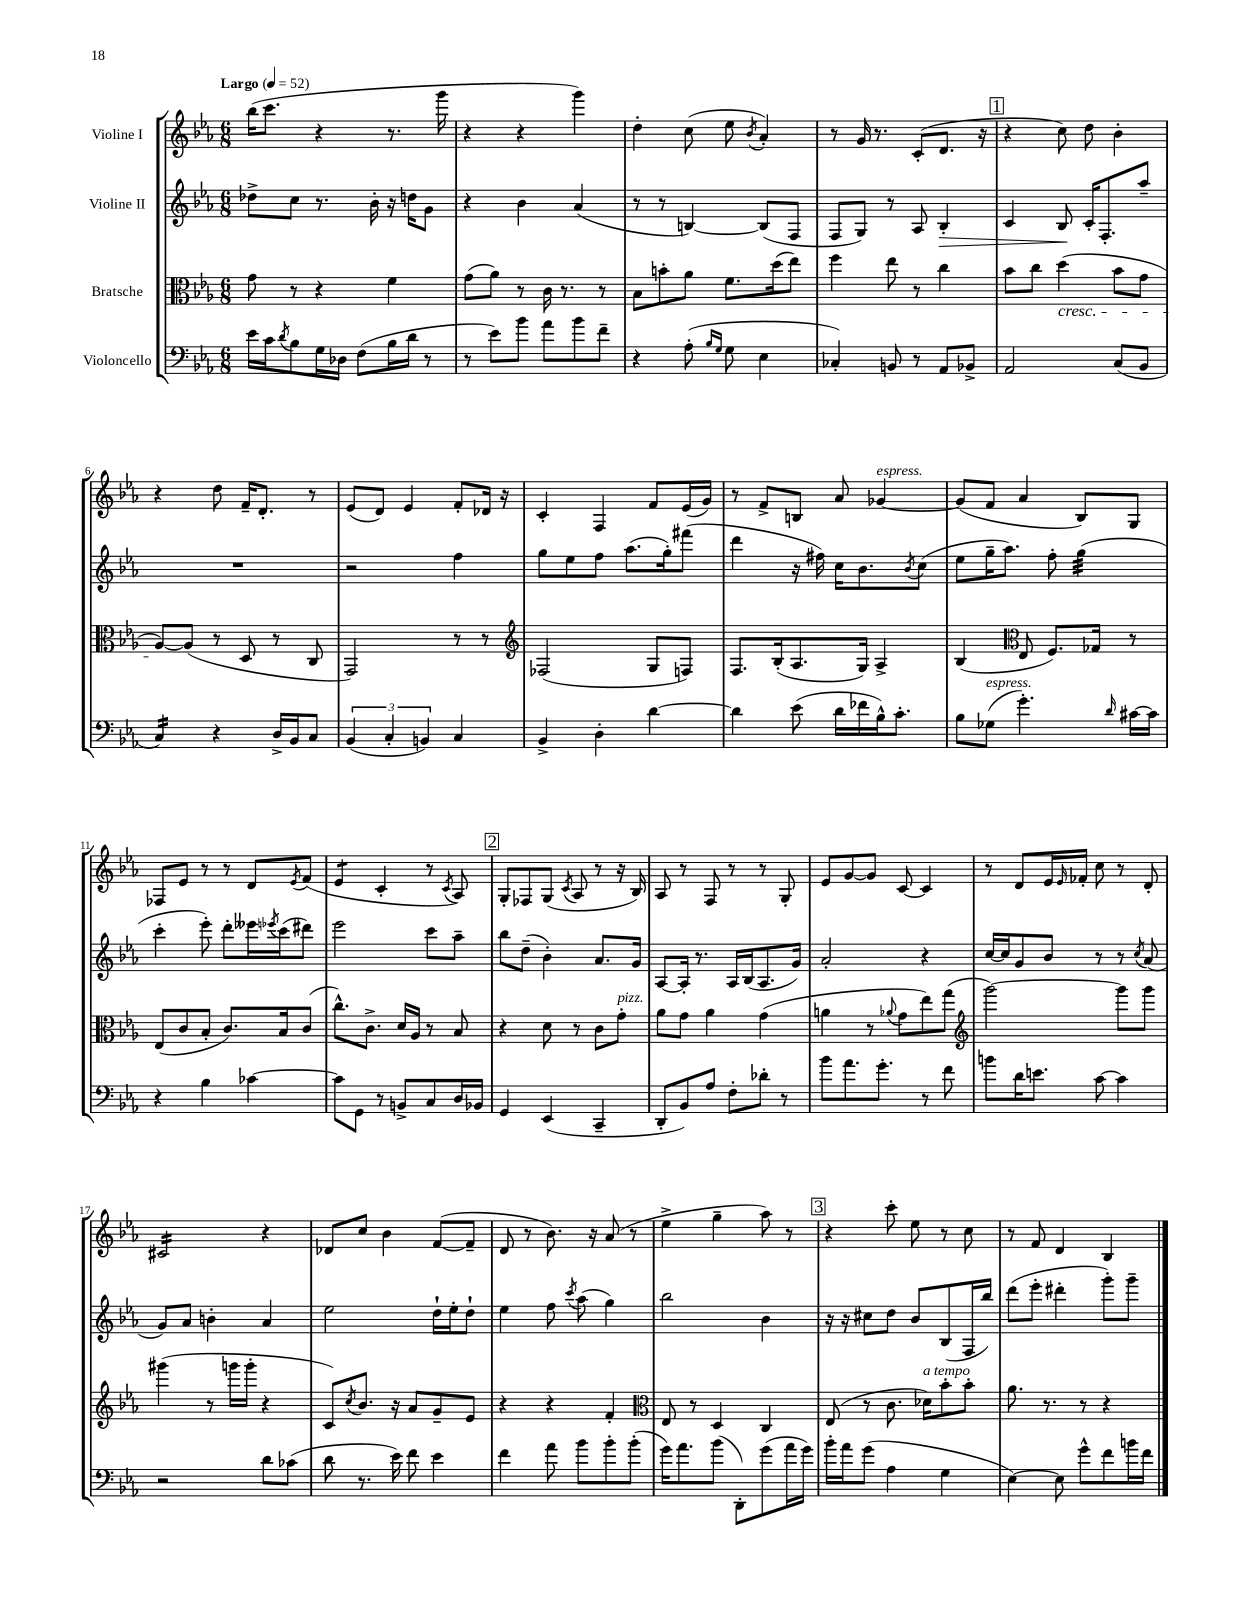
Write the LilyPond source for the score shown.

<<
\new StaffGroup <<
\new Staff = "s0" \with { instrumentName = "Violine I" } {
    \clef treble \key ees \major \numericTimeSignature \time 6/8 \tempo "Largo" 4 = 52
    bes''16( c'''8. r4 r8. g'''16 |
    r4 r4 g'''4) |
    d''4-. c''8( ees''8 \acciaccatura { bes'8 } aes'4-.) |
    r8 g'16 r8. c'8-.( d'8. r16 |
    \mark \markup { \box "1" } r4 c''8) d''8 bes'4-. |
    r4 d''8 f'16-- d'8.-. r8 |
    ees'8( d'8) ees'4 f'8-. des'16 r16 |
    c'4-. f4 f'8 ees'16( g'16) |
    r8 f'8-> b8 aes'8 ges'4~^\markup { \italic "espress." } |
    ges'8( f'8 aes'4 bes8) g8 |
    fes8 ees'8 r8 r8 d'8 \acciaccatura { ees'8 } f'8( |
    ees'4:8 c'4-. r8 \acciaccatura { c'8 } aes8) |
    \mark \markup { \box "2" } g8-. fes8 g8( \acciaccatura { c'8 } aes8 r8 r16 bes16) |
    aes8 r8 f8 r8 r8 g8-. |
    ees'8 g'8~ g'8 c'8~ c'4 |
    r8 d'8 ees'16 \grace { ees'16 } fes'16-. c''8 r8 d'8-. |
    cis'2:16 r4 |
    des'8 c''8 bes'4 f'8~( f'8-- |
    d'8 r8 bes'8.) r16 aes'8( r8 |
    ees''4-> g''4-- aes''8) r8 |
    \mark \markup { \box "3" } r4 c'''8-. ees''8 r8 c''8 |
    r8 f'8 d'4 bes4 \bar "|." |
}
\new Staff = "s1" \with { instrumentName = "Violine II" } {
    \clef treble \key ees \major \numericTimeSignature \time 6/8
    des''8-> c''8 r8. bes'16-. r16 d''16 g'8 |
    r4 bes'4 aes'4( |
    r8 r8 b4~) b8( f8 |
    f8 g8) r8 aes8 bes4-.\> |
    \mark \markup { \box "1" } c'4 bes8\! c'16-. f8.-. aes''8-- |
    R2. |
    r2 f''4 |
    g''8 ees''8 f''8 aes''8.( g''16-.) fis'''8( |
    d'''4 r16 fis''16) c''16 bes'8. \acciaccatura { bes'8 } c''8( |
    ees''8 g''16-- aes''8.) f''8-. g''4:32( |
    c'''4-. ees'''8-.) d'''8-. eeses'''16 \acciaccatura { ees'''8 } c'''16( dis'''8) |
    ees'''2 c'''8 aes''8-- |
    \mark \markup { \box "2" } bes''8 d''8--( bes'4-.) aes'8. g'16 |
    aes8~ aes16-. r8. aes16 bes16( aes8. g'16) |
    aes'2-. r4 |
    c''16~ c''16 g'8 bes'8 r8 r8 \acciaccatura { c''8 } aes'8( |
    g'8) aes'8 b'4-. aes'4 |
    ees''2 d''16-! ees''16-. d''8-! |
    ees''4 f''8 \acciaccatura { c'''8 } aes''8( g''4) |
    bes''2 bes'4 |
    \mark \markup { \box "3" } r16 r16 cis''8 d''8 bes'8 bes8( f16 bes''16) |
    d'''8( ees'''8-. dis'''4-. g'''8-.) g'''8-- \bar "|." |
}
\new Staff = "s2" \with { instrumentName = "Bratsche" } {
    \clef alto \key ees \major \numericTimeSignature \time 6/8
    g'8 r8 r4 f'4 |
    g'8( aes'8) r8 c'16 r8. r8 |
    bes8 b'8-. aes'8 f'8. d''16( ees''8) |
    f''4 ees''8 r8 c''4 |
    \mark \markup { \box "1" } bes'8 c''8 d''4\cresc( bes'8 g'8 |
    aes8~\!) aes8( r8 d8 r8 c8 |
    g,2) r8 r8 |
    \clef treble fes2( g8 f8) |
    f8. bes16-.( aes8. g16) aes4-> |
    bes4( \clef alto ees8 f8.) ges16 r8 |
    ees8( c'8 bes8-. c'8.) bes16 c'8( |
    c''8.-^) c'8.-> d'16 aes16 r8 bes8 |
    \mark \markup { \box "2" } r4 d'8 r8 c'8 g'8-.^\markup { \italic "pizz." } |
    aes'8 g'8 aes'4 g'4( |
    a'4 r8 \appoggiatura { aes'8 } g'8 ees''8) g''8( |
    \clef treble g'''2~) g'''8 g'''8 |
    gis'''4( r8 g'''16 g'''16-. r4 |
    c'8) \acciaccatura { c''8 } bes'8. r16 aes'8 g'8-- ees'8 |
    r4 r4 f'4-. |
    \clef alto ees8 r8 d4 c4 |
    \mark \markup { \box "3" } ees8( r8 c'8. des'16^\markup { \italic "a tempo" }) bes'8-. bes'8-. |
    aes'8. r8. r8 r4 \bar "|." |
}
\new Staff = "s3" \with { instrumentName = "Violoncello" } {
    \clef bass \key ees \major \numericTimeSignature \time 6/8
    ees'16 c'16 \acciaccatura { d'8 } bes8 g16 des16 f8( bes16 d'16 r8 |
    r8 ees'8) bes'8 aes'8 bes'8 f'8-- |
    r4 aes8-.( \grace { bes16 g16 } g8 ees4 |
    ces4-.) b,8 r8 aes,8 bes,8-> |
    \mark \markup { \box "1" } aes,2 c8( bes,8 |
    c4:16) r4 d16-> bes,16 c8 |
    \tuplet 3/2 { bes,4( c4-. b,4) } c4 |
    bes,4-> d4-. d'4~ |
    d'4 ees'8( d'16 fes'16 bes16-^) c'8.-. |
    bes8 ges8^\markup { \italic "espress." }( g'4.-.) \grace { d'16 } cis'16~ cis'16 |
    r4 bes4 ces'4~ |
    ces'8 g,8 r8 b,8-> c8 d16 bes,16 |
    \mark \markup { \box "2" } g,4 ees,4( c,4-- |
    d,8-. bes,8) aes8 f8-. des'8-. r8 |
    bes'8 aes'8. g'8.-. r8 f'8 |
    b'8 d'16 e'8. c'8~ c'4 |
    r2 d'8 ces'8( |
    d'8 r8. ees'16) f'8 ees'4 |
    f'4 aes'8 bes'8 bes'8-. bes'8-.( |
    g'16) aes'8. bes'8( d,8-.) g'8( aes'16 g'16) |
    \mark \markup { \box "3" } bes'16-. aes'16 g'8( aes4 g4 |
    ees4~) ees8 g'8-^ f'8 b'16 f'16 \bar "|." |
}
>>
>>
